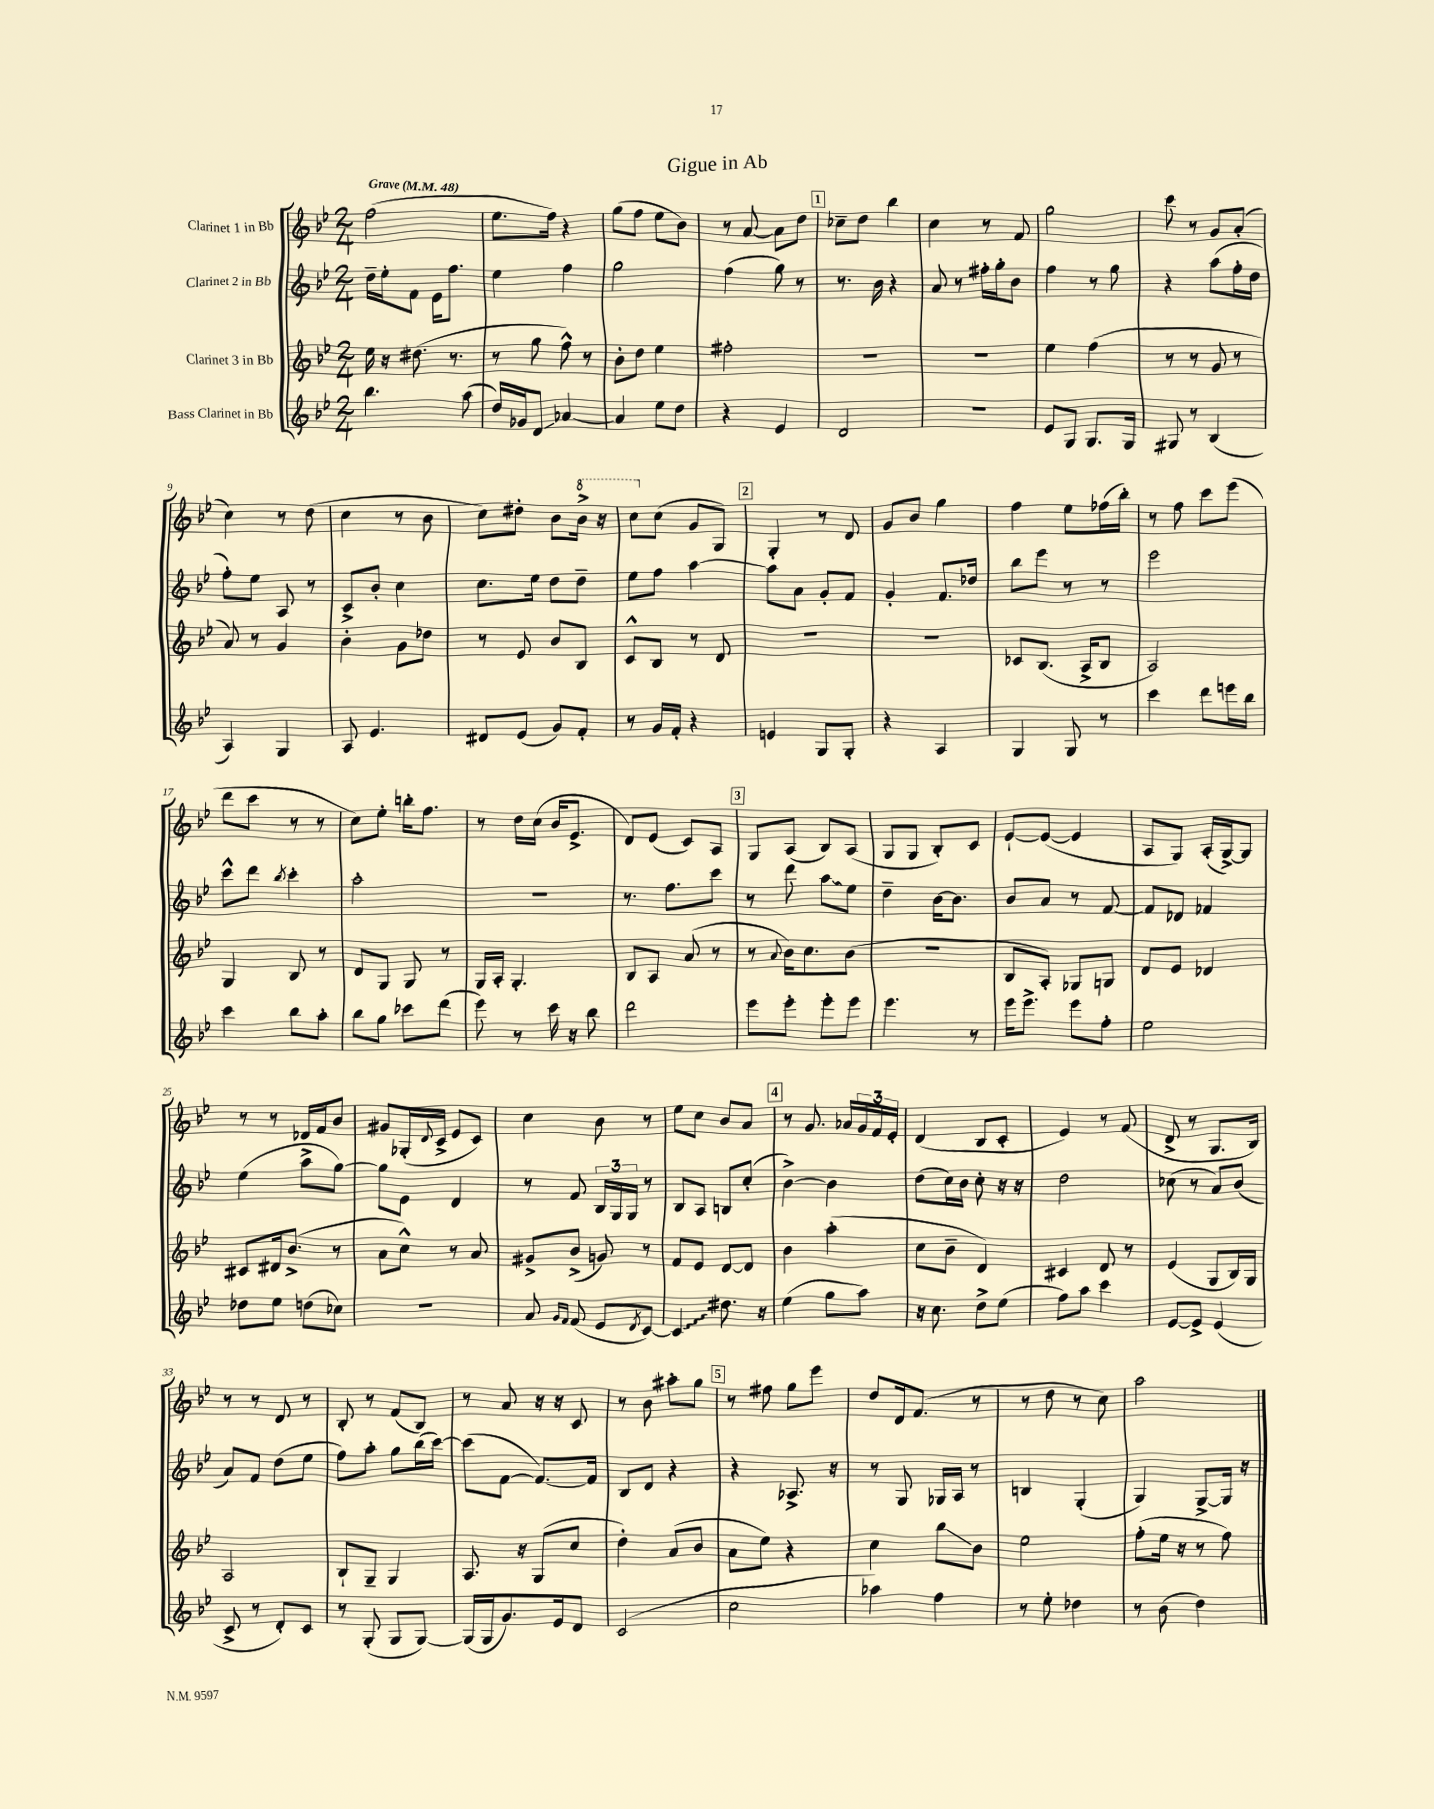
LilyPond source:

\header { title = "Gigue in Ab" }
<<
\new StaffGroup <<
\new Staff = "s0" \with { instrumentName = "Clarinet 1 in Bb" } {
    \clef treble \key bes \major \numericTimeSignature \time 2/4 \tempo "Grave" 4 = 48
    f''2( |
    ees''8. f''16) r4 |
    g''8( f''8 ees''8 bes'8) |
    r8 a'8~ a'8 d''8 |
    \mark \markup { \box "1" } ces''8-- d''8 bes''4 |
    c''4 r8 f'8 |
    g''2 |
    c'''8 r8 g'8 a'8-.( |
    c''4) r8 d''8( |
    c''4 r8 bes'8 |
    c''8) dis''8-. bes'8 \ottava #1 bes''16-> r16 |
    c'''8 \ottava #0 c''8( g'8 g8) |
    \mark \markup { \box "2" } g4-. r8 d'8 |
    g'8 bes'8 g''4 |
    f''4 ees''8 fes''16( bes''16-.) |
    r8 f''8 c'''8 ees'''8( |
    d'''8 c'''8 r8 r8 |
    c''8) ees''8-. b''16-. f''8. |
    r8 d''16 c''16( bes'16 ees'8.-> |
    d'8) ees'8( c'8) a8 |
    \mark \markup { \box "3" } g8 a8( bes8) a8( |
    g8 g8 bes8-.) c'8 |
    ees'8~-! ees'8~( ees'4 |
    a8 g8) a16-.( g16~->) g8 |
    r8 r8 des'16 f'16 bes'8 |
    gis'8 ges16-.( \appoggiatura { d'8 } c'16-> ees'8 c'8) |
    c''4 bes'8 r8 |
    ees''8 c''8 bes'8 a'8 |
    \mark \markup { \box "4" } r8 g'8. aes'16 \tuplet 3/2 { g'16 f'16 ees'16-. } |
    d'4( bes8 c'8-. |
    ees'4) r8 f'8( |
    d'8-> r8 g8. bes16) |
    r8 r8 d'8 r8 |
    bes8-. r8 f'8( bes8) |
    r8 a'8 r16 r16 c'8 |
    r8 bes'8 ais''8-. g''8 |
    \mark \markup { \box "5" } r8 fis''8 g''8 ees'''8 |
    d''8 d'16 f'8.( r8 |
    r8 d''8 r8 c''8) |
    a''2 \bar "|." |
}
\new Staff = "s1" \with { instrumentName = "Clarinet 2 in Bb" } {
    \clef treble \key bes \major \numericTimeSignature \time 2/4
    d''16-- ees''16-. f'8 ees'16 f''8. |
    ees''4 f''4 |
    g''2 |
    f''4( g''8) r8 |
    \mark \markup { \box "1" } r8. bes'16 r4 |
    a'8 r8 fis''16-. g''16-. bes'8 |
    f''4 r8 g''8 |
    r4 a''8( f''16-. d''16 |
    f''8-.) ees''8 a8 r8 |
    c'8-> bes'8-. c''4 |
    c''8. ees''16 d''8 d''8-- |
    ees''8 f''8 a''4~ |
    \mark \markup { \box "2" } a''8 a'8 g'8-. f'8 |
    g'4-. f'8. des''16 |
    bes''8 ees'''8 r8 r8 |
    ees'''2 |
    c'''8-^ d'''8 \acciaccatura { bes''8 } c'''4-. |
    a''2-. |
    r2 |
    r8. f''8. c'''8 |
    \mark \markup { \box "3" } r8 d'''8 \once \override Glissando.style = #'zigzag a''8\glissando ees''8 |
    d''4-- bes'16~ bes'8. |
    bes'8 a'8 r8 f'8~ |
    f'8 des'8 fes'4 |
    ees''4( a''8-> g''8~) |
    g''8 ees'8 d'4 |
    r8 f'8 \tuplet 3/2 { bes16 g16 g16 } r8 |
    bes8 a8 b8 c''8-.( |
    \mark \markup { \box "4" } bes'4~->) bes'4 |
    d''8( c''16) bes'16 c''8-. r16 r16 |
    d''2 |
    ces''8( r8 a'8) bes'8( |
    a'8) f'8 d''8( ees''8 |
    f''8) a''8-. g''8 bes''16( c'''16~) |
    c'''8( f'8~ f'8.~) f'16 |
    bes8 d'8 r4 |
    \mark \markup { \box "5" } r4 aes8.-> r16 |
    r8 g8 ges16 a16 r8 |
    b4 g4-.( |
    g4) g8~-> g16 r16 \bar "|." |
}
\new Staff = "s2" \with { instrumentName = "Clarinet 3 in Bb" } {
    \clef treble \key bes \major \numericTimeSignature \time 2/4
    ees''16 r16 dis''8.( r8. |
    r8 g''8 f''8-^) r8 |
    bes'8-. d''8 ees''4 |
    fis''2-. |
    \mark \markup { \box "1" } R2 |
    R2 |
    ees''4 f''4( |
    r8 r8 g'8 r8 |
    a'8) r8 g'4 |
    bes'4-. g'8 des''8 |
    r8 ees'8 bes'8 bes8 |
    c'8-^ bes8 r8 d'8 |
    \mark \markup { \box "2" } r2 |
    R2 |
    ces'8 bes8.( a16-> bes8 |
    a2) |
    g4 bes8 r8 |
    d'8 g8 g8 r8 |
    g16 a16-. g4.-. |
    bes8 a8 a'8( r8 |
    \mark \markup { \box "3" } r8 \appoggiatura { a'8 } bes'16) c''8. bes'8( |
    r2 |
    bes8 a8-.) ges8 g8 |
    d'8 ees'8 des'4 |
    cis'8 dis'16 bes'8.->( r8 |
    a'8 c''8-^) r8 a'8 |
    gis'8-> bes'8->( g'8) r8 |
    f'8 ees'8 d'8~ d'8 |
    \mark \markup { \box "4" } bes'4 a''4-.( |
    c''8 bes'8-- d'4) |
    cis'4 d'8 r8 |
    ees'4( g8 bes16) g16 |
    a2 |
    bes8-! g8-- g4 |
    a8. r16 g8( c''8 |
    d''4-.) a'8( bes'8 |
    \mark \markup { \box "5" } a'8 ees''8) r4 |
    c''4 bes''8\glissando bes'8 |
    ees''2 |
    f''8-.( ees''16 r16 r8 f''8) \bar "|." |
}
\new Staff = "s3" \with { instrumentName = "Bass Clarinet in Bb" } {
    \clef treble \key bes \major \numericTimeSignature \time 2/4
    bes''4. a''8( |
    d''16) ges'16 d'8\glissando aes'4~ |
    aes'4 ees''8 d''8 |
    r4 ees'4 |
    \mark \markup { \box "1" } d'2 |
    r2 |
    ees'8 g8 g8. g16 |
    gis8 r8 bes4( |
    a4) g4 |
    a8 ees'4. |
    dis'8 ees'8( g'8) f'8-. |
    r8 g'16 f'16-. r4 |
    \mark \markup { \box "2" } e'4 g8 g8-. |
    r4 a4 |
    g4 g8 r8 |
    c'''4 d'''8 e'''16 bes''16 |
    c'''4 bes''8 a''8-. |
    bes''8 g''8 ces'''8 d'''8( |
    ees'''8) r8 c'''16 r16 bes''8 |
    d'''2 |
    \mark \markup { \box "3" } ees'''8 ees'''8-. ees'''8-. ees'''8 |
    ees'''4. r8 |
    ees'''16 ees'''8.-> ees'''8 f''8-. |
    ees''2 |
    des''8 ees''8 d''8( ces''8) |
    r2 |
    a'8 \grace { g'16 f'16 } f'8( ees'8 \acciaccatura { d'8 } c'8~) |
    \once \override Glissando.style = #'zigzag c'4\glissando dis''8. r16 |
    \mark \markup { \box "4" } ees''4( g''8 a''8) |
    r16 c''8. d''8-> ees''8( |
    f''8) a''8 c'''4 |
    ees'8~ ees'8-> ees'4( |
    c'8-> r8 d'8-.) c'8 |
    r8 g8-.( g8 g8~) |
    g16( g16 g'8.) ees'16 d'8 |
    c'2( |
    \mark \markup { \box "5" } c''2 |
    aes''4) f''4 |
    r8 ees''8-. des''4 |
    r8 bes'8( d''4) \bar "|." |
}
>>
>>
